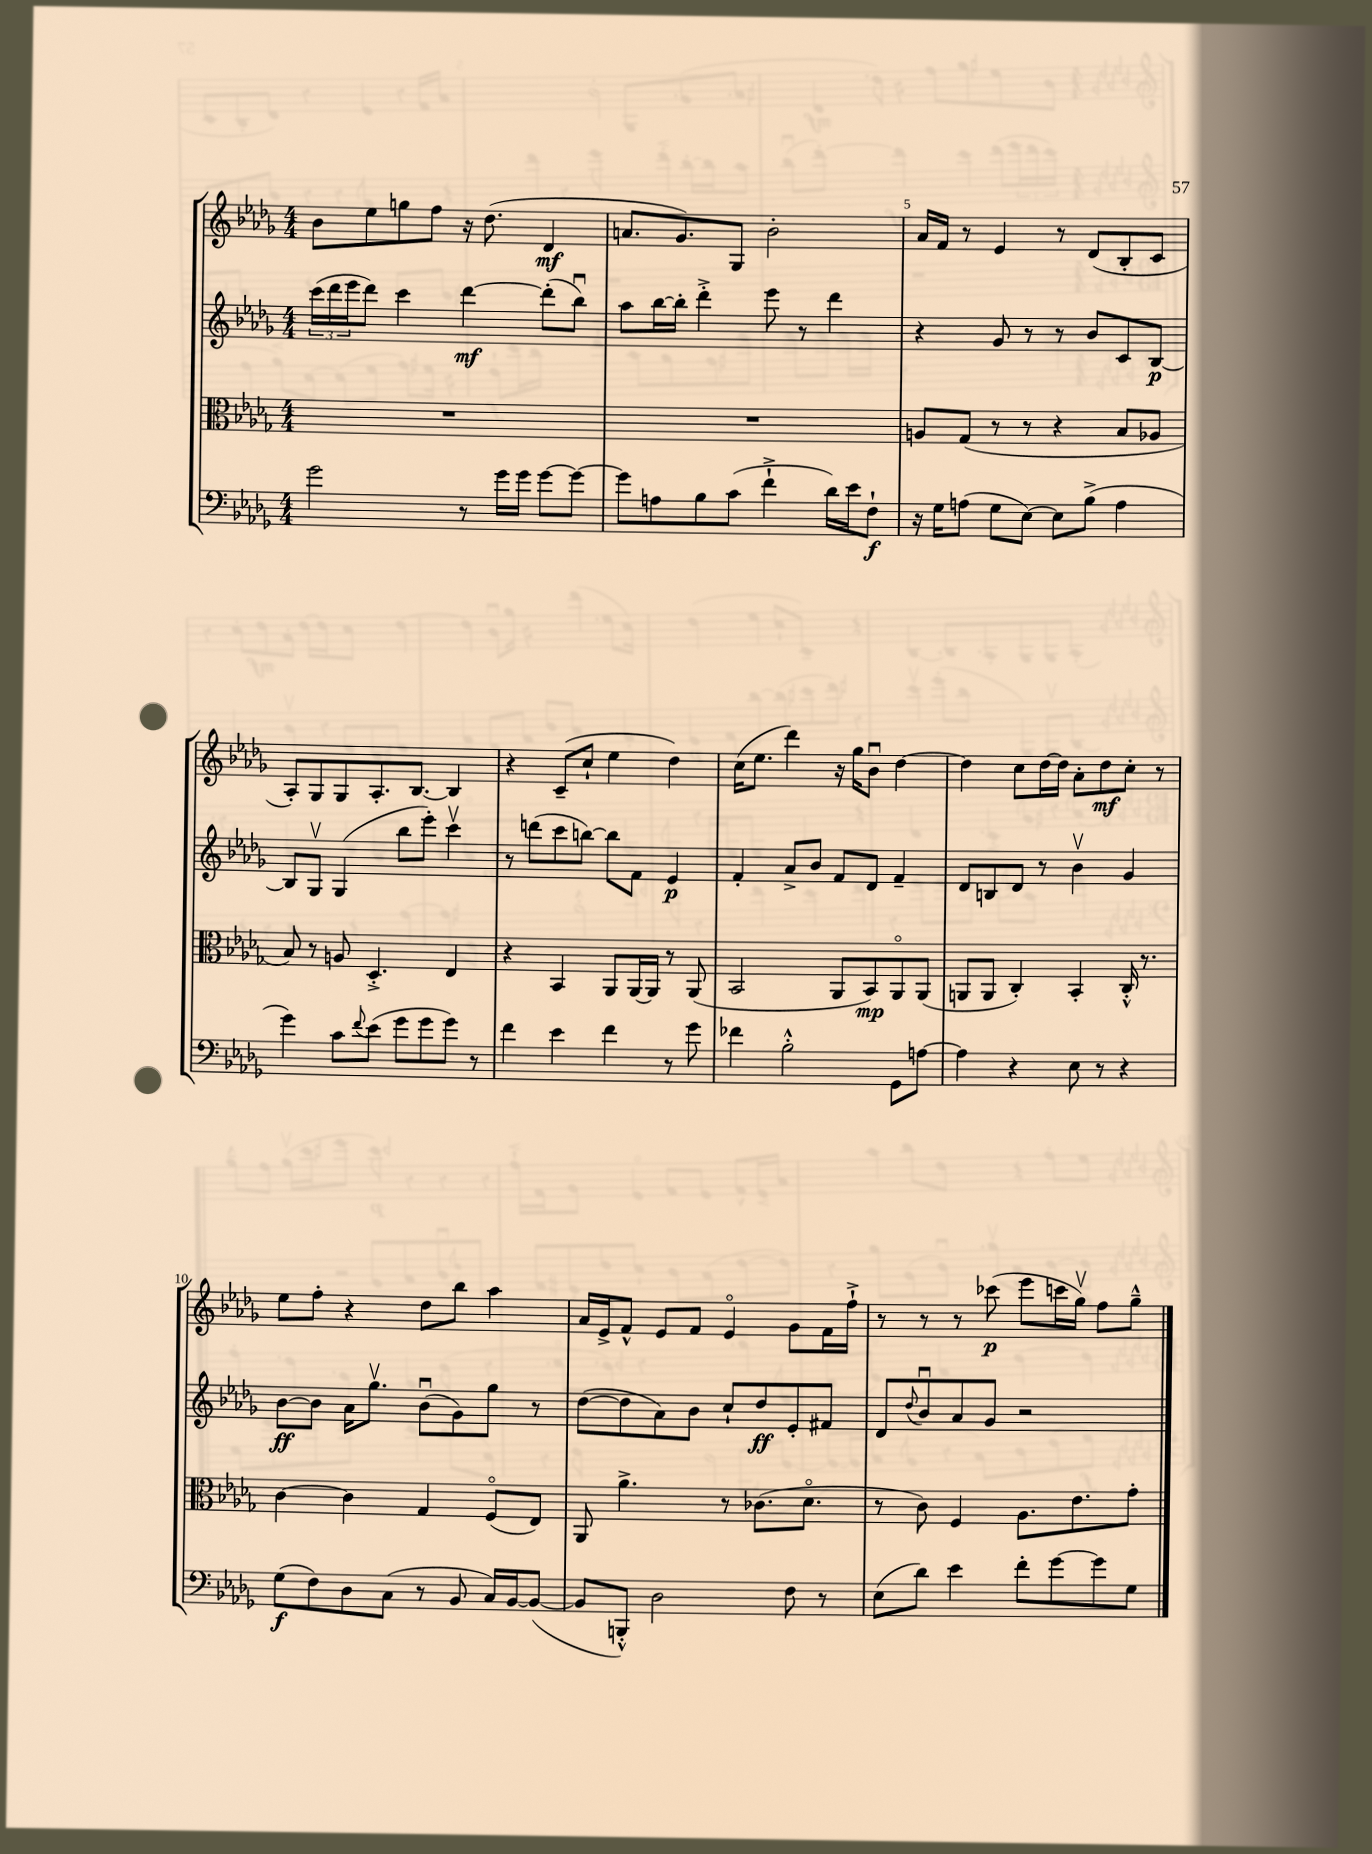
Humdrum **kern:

**kern	**dynam	**kern	**dynam	**kern	**dynam	**kern	**dynam
*part4	*part4	*part3	*part3	*part2	*part2	*part1	*part1
*staff4	*staff4	*staff3	*staff3	*staff2	*staff2	*staff1	*staff1
*clefF4	*	*clefC3	*	*clefG2	*	*clefG2	*
*k[b-e-a-d-g-]	*	*k[b-e-a-d-g-]	*	*k[b-e-a-d-g-]	*	*k[b-e-a-d-g-]	*
*M4/4	*	*M4/4	*	*M4/4	*	*M4/4	*
=3	=3	=3	=3	=3	=3	=3	=3
2g-\	.	1r	.	(24ccc\LL	.	8b-\L	.
.	.	.	.	24ddd-\	.	.	.
.	.	.	.	24eee-\J	.	.	.
.	.	.	.	8ddd-\J)	.	8ee-\	.
.	.	.	.	4ccc\	.	8ggn\	.
.	.	.	.	.	.	8ff\J	.
8r	.	.	.	[4ddd-\	mf	16r	.
.	.	.	.	.	.	(8.dd-\	.
16g-\LL	.	.	.	.	.	.	.
16g-\JJ	.	.	.	.	.	.	.
[8g-\L	.	.	.	(8ddd-'\L]	.	4d-/	mf
8g-\J_	.	.	.	8bb-u\J)	.	.	.
=4	=4	=4	=4	=4	=4	=4	=4
8g-\L]	.	1r	.	8aa-\L	.	8.an/L	.
8An\	.	.	.	[16bb-\L	.	.	.
.	.	.	.	16bb-'\JJ]	.	8.g-/)	.
8B-\	.	.	.	4ddd-'^\	.	.	.
(8c\J	.	.	.	.	.	8G-/J	.
4f`^\	.	.	.	8eee-\	.	2b-'\	.
.	.	.	.	8r	.	.	.
16d-\LL)	.	.	.	4ddd-\	.	.	.
16e-\J	.	.	.	.	.	.	.
8F`\J	f	.	.	.	.	.	.
=5	=5	=5	=5	=5	=5	=5	=5
16r	.	8An/L	.	4r	.	16a-/LL	.
16G-\KL	.	.	.	.	.	16f/JJ	.
(8An\J	.	(8G-/J	.	.	.	8r	.
8G-\L	.	8r	.	8g-/	.	4e-/	.
[8E-\J)	.	8r	.	8r	.	.	.
8E-\L]	.	4r	.	8r	.	8r	.
(8B-^\J	.	.	.	8b-/L	.	(8d-/L	.
4A\	.	8B-/L	.	8c/	.	8B-'/	.
.	.	8A-X/J	.	[8B-/J	p	8c/J	.
!!LO:LB:g=z
=6	=6	=6	=6	=6	=6	=6	=6
4g-\)	.	8B-/)	.	8B-/L]	.	8A-'/L)	.
.	.	8r	.	8G-v/J	.	8G-/	.
8c\L	.	8An/	.	(4G-/	.	8G-/	.
8qqf/	.	.	.	.	.	.	.
(8e-\J	.	4.D-'^/	.	.	.	8.A-'/	.
8g-\L	.	.	.	8bb-\L	.	.	.
.	.	.	.	.	.	[8.B-/J	.
8g-\	.	.	.	8eee-'\J)	.	.	.
8g-\J)	.	4E-/	.	4cccv\	.	4B-/]	.
8r	.	.	.	.	.	.	.
=7	=7	=7	=7	=7	=7	=7	=7
4f\	.	4r	.	8r	.	4r	.
.	.	.	.	(8dddn\L	.	.	.
4e-\	.	4BB-/	.	8ccc\	.	(8c~/L	.
.	.	.	.	[8bbn\J)	.	8cc`/J	.
4f\	.	8AA-/L	.	8bb\L]	.	4ee-\	.
.	.	[16AA-/L	.	8f\J	.	.	.
.	.	16AA-/JJ]	.	.	.	.	.
8r	.	8r	.	4e-/	p	4dd-\)	.
8g-\	.	(8AA-/	.	.	.	.	.
=8	=8	=8	=8	=8	=8	=8	=8
4f-X\	.	2BB-/	.	4f'/	.	(16cc\KL	.
.	.	.	.	.	.	8.ee-\J	.
2B-'^^\	.	.	.	8a-^/L	.	4ddd-\)	.
.	.	.	.	8b-/J	.	.	.
.	.	8AA-/L	.	8f/L	.	16r	.
.	.	.	.	.	.	16gg-\KL	.
.	.	8BB-/)	mp	8d-/J	.	8b-u\J	.
8GG-\L	.	8AA-/	.	4f~/	.	[4dd-\	.
[8An\J	.	(8AA-/J	.	.	.	.	.
=9	=9	=9	=9	=9	=9	=9	=9
4A\]	.	8AAn/L	.	8d-/L	.	4dd-\]	.
.	.	8AA/J	.	8Bn/	.	.	.
4r	.	4C'/)	.	8d-/J	.	8cc\L	.
.	.	.	.	8r	.	[16dd-\L	.
.	.	.	.	.	.	16dd-\JJ]	.
8E-\	.	4BB-'/	.	4b-v\	.	8a-'\L	.
8r	.	.	.	.	.	8dd-\	mf
4r	.	16C'^^/	.	4g-/	.	8cc'\J	.
.	.	8.r	.	.	.	.	.
.	.	.	.	.	.	8r	.
!!LO:LB:g=z
=10	=10	=10	=10	=10	=10	=10	=10
(8G-\L	f	[4c\	.	[8b-\L	ff	8ee-\L	.
8F\)	.	.	.	8b-\J]	.	8ff'\J	.
8D-\	.	4c\]	.	16a-\KL	.	4r	.
.	.	.	.	8.gg-v\J	.	.	.
(8C\J	.	.	.	.	.	.	.
8r	.	4G-/	.	(8b-u\L	.	8dd-\L	.
8BB-/	.	.	.	8g-\)	.	8bb-\J	.
16C/LL)	.	(8F/L	.	8gg-\J	.	4aa-\	.
[16BB-/J	.	.	.	.	.	.	.
(8BB-/J_	.	8E-/J)	.	8r	.	.	.
=11	=11	=11	=11	=11	=11	=11	=11
8BB-/L]	.	8AA-/	.	([8dd-\L	.	16a-/LL	.
.	.	.	.	.	.	16e-^/J	.
8BBBn'^^/J)	.	4.a-^\	.	8dd-\]	.	8f^^/J	.
2D-\	.	.	.	8a-\)	.	8e-/L	.
.	.	.	.	8b-\J	.	8f/J	.
.	.	8r	.	8cc`/L	.	4e-/	.
.	.	(8.c-X\L	.	8dd-/	ff	.	.
8F\	.	.	.	8e-'/	.	8g-\L	.
.	.	8.d-\J	.	.	.	.	.
8r	.	.	.	8f#X/J	.	16f\L	.
.	.	.	.	.	.	16ff`^\JJ	.
=12	=12	=12	=12	=12	=12	=12	=12
(8E-\L	.	8r	.	8d-/L	.	8r	.
.	.	.	.	8qqdd-/	.	.	.
8d-\J)	.	8c\)	.	8b-u/	.	8r	.
4e-\	.	4F/	.	8a-/	.	8r	.
.	.	.	.	8g-/J	.	(8ccc-X\	p
8f'\L	.	8.A-\L	.	2r	.	8eee-\L	.
[8g-\	.	.	.	.	.	16cccn\L	.
.	.	8.e-\	.	.	.	16gg-v\JJ)	.
8g-\]	.	.	.	.	.	8ff\L	.
8G-\J	.	8g-'\J	.	.	.	8gg-~^^\J	.
==	==	==	==	==	==	==	==
*-	*-	*-	*-	*-	*-	*-	*-
